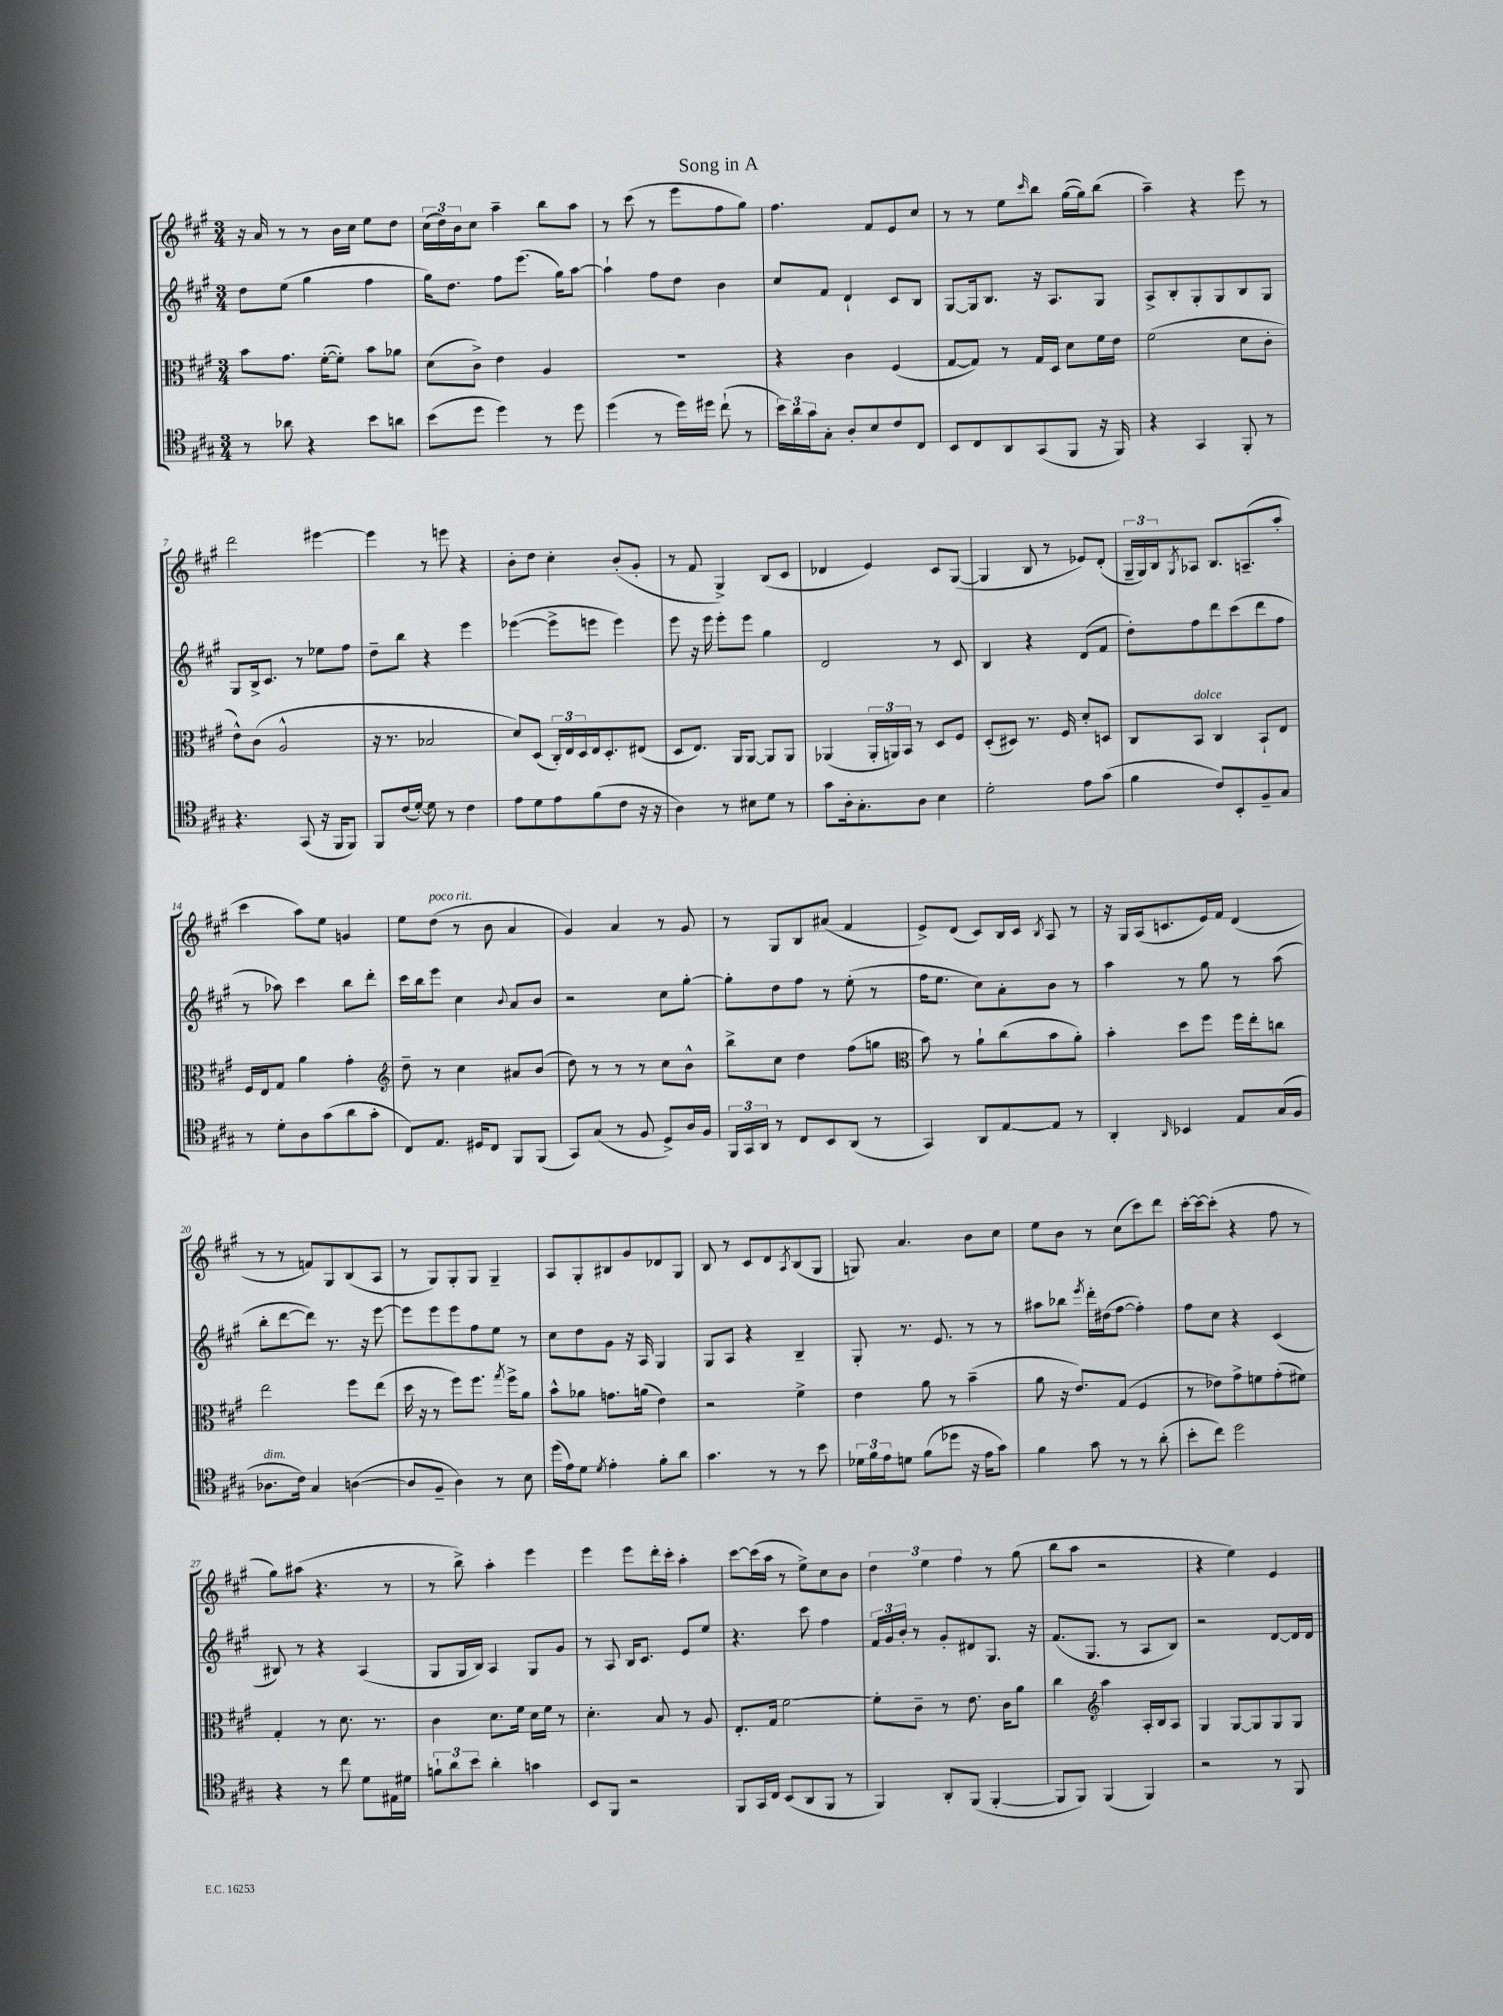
\header { title = "Song in A" }
<<
\new StaffGroup <<
\new Staff = "s0" {
    \clef treble \key a \major \numericTimeSignature \time 3/4
    r16 a'16 r8 r8 b'16 cis''16 e''8 d''8 |
    \tuplet 3/2 { cis''16( d''16) b'16 } cis''8 a''4-- b''8 a''8 |
    r8 cis'''8( r8 e'''8 fis''8 gis''8) |
    fis''4. fis'8 e'8 cis''8 |
    r8 r8 e''8 \grace { cis'''16 } b''8 gis''16~( gis''16) b''8( |
    a''4--) r4 e'''8 r8 |
    d'''2 eis'''4~ |
    eis'''4 r8 e'''8 r4 |
    b'8-. d''8 cis''4-. b'8-.( gis'8-. |
    r8 fis'8 gis4->) b8( cis'8 |
    des'4 e'4) cis'8 gis8~( |
    gis4 b8 r8 ees'8) d'8-.( |
    \tuplet 3/2 { gis16-- gis16) b16 } \acciaccatura { gis8 } aes8 b8. a8.--( a''8-. |
    cis'''4 a''8) e''8 g'4 |
    e''8 d''8^\markup { \italic "poco rit." }( r8 b'8 a'4 |
    gis'4) a'4 r8 gis'8 |
    r8 gis8 b8 ais'8( fis'4 |
    e'8->) d'8( cis'8) b16 cis'16 \acciaccatura { b8 } a8 r8 |
    r16 gis16 a16( c'8. e'16) fis'16 d'4( |
    r8 r8 f'8) gis8 b8( a8 |
    r8 gis8) gis8-. gis8 gis4-- |
    a8 gis8-. bis8 gis'8 des'8 gis8 |
    b8 r8 cis'8 d'8 \acciaccatura { a8 } b8( gis8 |
    g8) a'4. b'8 cis''8 |
    e''8 b'8 r8 cis''8( cis'''8) d'''8 |
    cis'''16~-. cis'''16~ cis'''8-.( r4 fis''8 r8 |
    gis''8) ais''8( r4. r8 |
    r8 b''8->) a''4-. e'''4 |
    e'''4 e'''8 d'''16-. cis'''16-. a''4-. |
    cis'''8~ cis'''16( a''16 r8 e''8->) cis''8 b'8 |
    \tuplet 3/2 { d''4 e''4 fis''4 } r8 gis''8( |
    b''8 a''8 r2 |
    r4 e''4) e'4 \bar "|." |
}
\new Staff = "s1" {
    \clef treble \key a \major \numericTimeSignature \time 3/4
    d''8 e''8( gis''4 fis''4 |
    gis''16) d''8. fis''8 e'''8.( gis''16) a''8~ |
    a''4-! fis''8 d''8 b'4 |
    cis''8 fis'8 d'4-! cis'8 b8 |
    gis8~ gis16 b8. r16 a8. gis8 |
    a8-> b8-. gis8-. gis8 b8 gis8 |
    gis8 b16-> cis'8. r8 ees''8 fis''8 |
    d''8-- b''8 r4 e'''4 |
    ees'''4~( ees'''8-> e'''8 e'''4) |
    e'''8 r16 e'''16 e'''8-. e'''8 gis''4 |
    d'2 r8 cis'8 |
    b4 r4 d'8( fis'8 |
    d''8-.) fis''8 d'''8 cis'''8( d'''8 fis''8 |
    r8 aes''8) cis'''4 b''8 d'''8-. |
    cis'''16 b''16 e'''8 cis''4 \appoggiatura { b'8 } a'8 b'8 |
    r2 cis''8 gis''8~-. |
    gis''8-. d''8 fis''8 r8 e''8-.( r8 |
    fis''16 e''8. cis''8) a'8-. b'8 r8 |
    a''4 r8 gis''8 r8 a''8( |
    b''8-. d'''8~ d'''8) r8. r16 e'''8~ |
    e'''8 e'''8 e'''8 fis''8 e''8 r8 |
    cis''8 d''8 gis'8 r16 a16 gis4 |
    gis8 a8 r4 b4-- |
    gis8-. r8. e'8. r8 r8 |
    ais''8 bes''8 \acciaccatura { e'''8 } d'''16-. dis''16( fis''8~ fis''4-.) |
    fis''8 cis''8 r4 cis'4( |
    bis8) r8 r4 a4( |
    gis8 gis16 b16) a4 gis8 gis'8 |
    r8 a8 b16 cis'8. e'8 e''8 |
    r4. cis'''8 fis''4 |
    \tuplet 3/2 { fis'16 gis'16 b'16-. } r8 gis'8-. dis'8 gis8. r16 |
    fis'8.( gis8. r8 a8 b8) |
    r2 d'8~ d'16 d'16 \bar "|." |
}
\new Staff = "s2" {
    \clef alto \key a \major \numericTimeSignature \time 3/4
    b'8 gis'8. fis'16~-.( fis'8-.) b'8 aes'8 |
    d'8( cis'8->) e'4 a4 |
    R2. |
    r4 cis'4 fis4( |
    gis8~ gis8) r8 gis16 d16 d'8 fis'16 e'16 |
    fis'2( d'8 cis'8-. |
    e'8-^) cis'8( a2-^ |
    r16 r8. bes2 |
    d'8) d8( \tuplet 3/2 { cis16-.) e16 d16 } e16 d8.-. eis8( |
    d8 e8.) a,16 a,8~ a,8 a,8 |
    aes,4( \tuplet 3/2 { aes,16-. a,16) b,16 } r8 d8 fis8 |
    d8-.( dis8) r8. fis16 d'8-. d8 |
    cis8 b,8^\markup { \italic "dolce" } cis4 b,8-! e8 |
    fis16 e16 gis8 a'4 gis'4-. |
    \clef treble d''8-- r8 cis''4 ais'8 b'8( |
    d''8) r8 r8 r8 cis''8 b'8-^ |
    b''8-> cis''8 d''4 fis''8( g''8 |
    \clef alto b'8) r8 a'8-! cis''8( b'8 a'8-.) |
    b'4-. d''8 fis''8 fis''16 e''16-. c''8 |
    e''2 fis''8 e''8( |
    d''16 r16 r8 fis''8) fis''8. \acciaccatura { gis''8 } fis''16-> a'8 |
    b'8-^ aes'8 g'8. a'16( e'4) |
    r2 fis'4-> |
    e'4 a'8 r8 b'4--( |
    a'8 r16 e'8.) gis8( fis4 |
    r8 ees'8) gis'8-> f'8 gis'8-.( fis'8) |
    gis4-. r8 d'8. r8. |
    cis'4 d'8. fis'16 d'16 fis'16 r8 |
    d'4.-. b8 r8 a8 |
    e8.-. gis16 fis'2~ |
    fis'8-. cis'8-- r8 e'8. cis'16 a'8 |
    cis''4 \clef treble a''4 a16-. b16 a8 |
    gis4 gis8~ gis8 gis8 gis8 \bar "|." |
}
\new Staff = "s3" {
    \clef tenor \key a \major \numericTimeSignature \time 3/4
    r8 aes'8 r4 b'8 a'8 |
    b'8( d''8 d''4) r8 d''8 |
    d''4( r8 d''16) dis''16 cis''8-!( r8 |
    \tuplet 3/2 { b'16) a'16 gis'16 } gis8-. a8-. b8 cis'8 cis8 |
    b,8 cis8 a,8 gis,8( fis,8 r16 fis,16) |
    r4 gis,4 fis,8-. r8 |
    r4. gis,8( r16 fis,16 fis,8) |
    fis,8 cis'16( d'16~-.) d'8 r8 cis'4 |
    e'8 d'8 e'8 fis'8( cis'8 r16 r16 |
    a4) r8 bis8 d'8 r8 |
    gis'8 a16-. gis8.-. a8 b4 |
    d'2-. e'8 gis'8( |
    fis'4 cis'8) b,8-. fis8-- gis8 |
    r8 d'8-. a8 gis'8( a'8 gis'8-. |
    cis8) e8. dis16 cis8 fis,8 fis,8( |
    gis,8) gis8( r8 fis8 d8->) a16 fis16 |
    \tuplet 3/2 { fis,16 gis,16 a,16 } r8 cis8 b,8 a,8( r8 |
    gis,4) a,8 e8~ e8 r8 |
    a,4-. \grace { a,16 } bes,4 e8 gis16( fis16 |
    aes8.^\markup { \italic "dim." } cis'16) gis4 a4~( |
    a8 fis8-- a4) r8 b8 |
    d''16( e'16) d'8 \acciaccatura { d'8 } e'4-. fis'8-. a'8 |
    gis'4. r8 r8 b'8 |
    \tuplet 3/2 { des'16 fis'16 e'16 } d'8 fis'8( des''8 r16 e'16 gis'8) |
    fis'4 gis'8 r8 r8 a'8-.( |
    b'8-. cis''8) d''2 |
    r4 r8 cis''8 d'8 eis16 dis'16 |
    \tuplet 3/2 { f'8-! a'8 b'8 } a'4-. g'4 |
    b,8 fis,8 r2 |
    fis,8 gis,16 cis16 b,8( a,8 fis,8 r8 |
    fis,4) a,8-. fis,8( fis,4~-. |
    fis,8 fis,8) fis,4( fis,4) |
    r2 r8 fis,8 \bar "|." |
}
>>
>>
